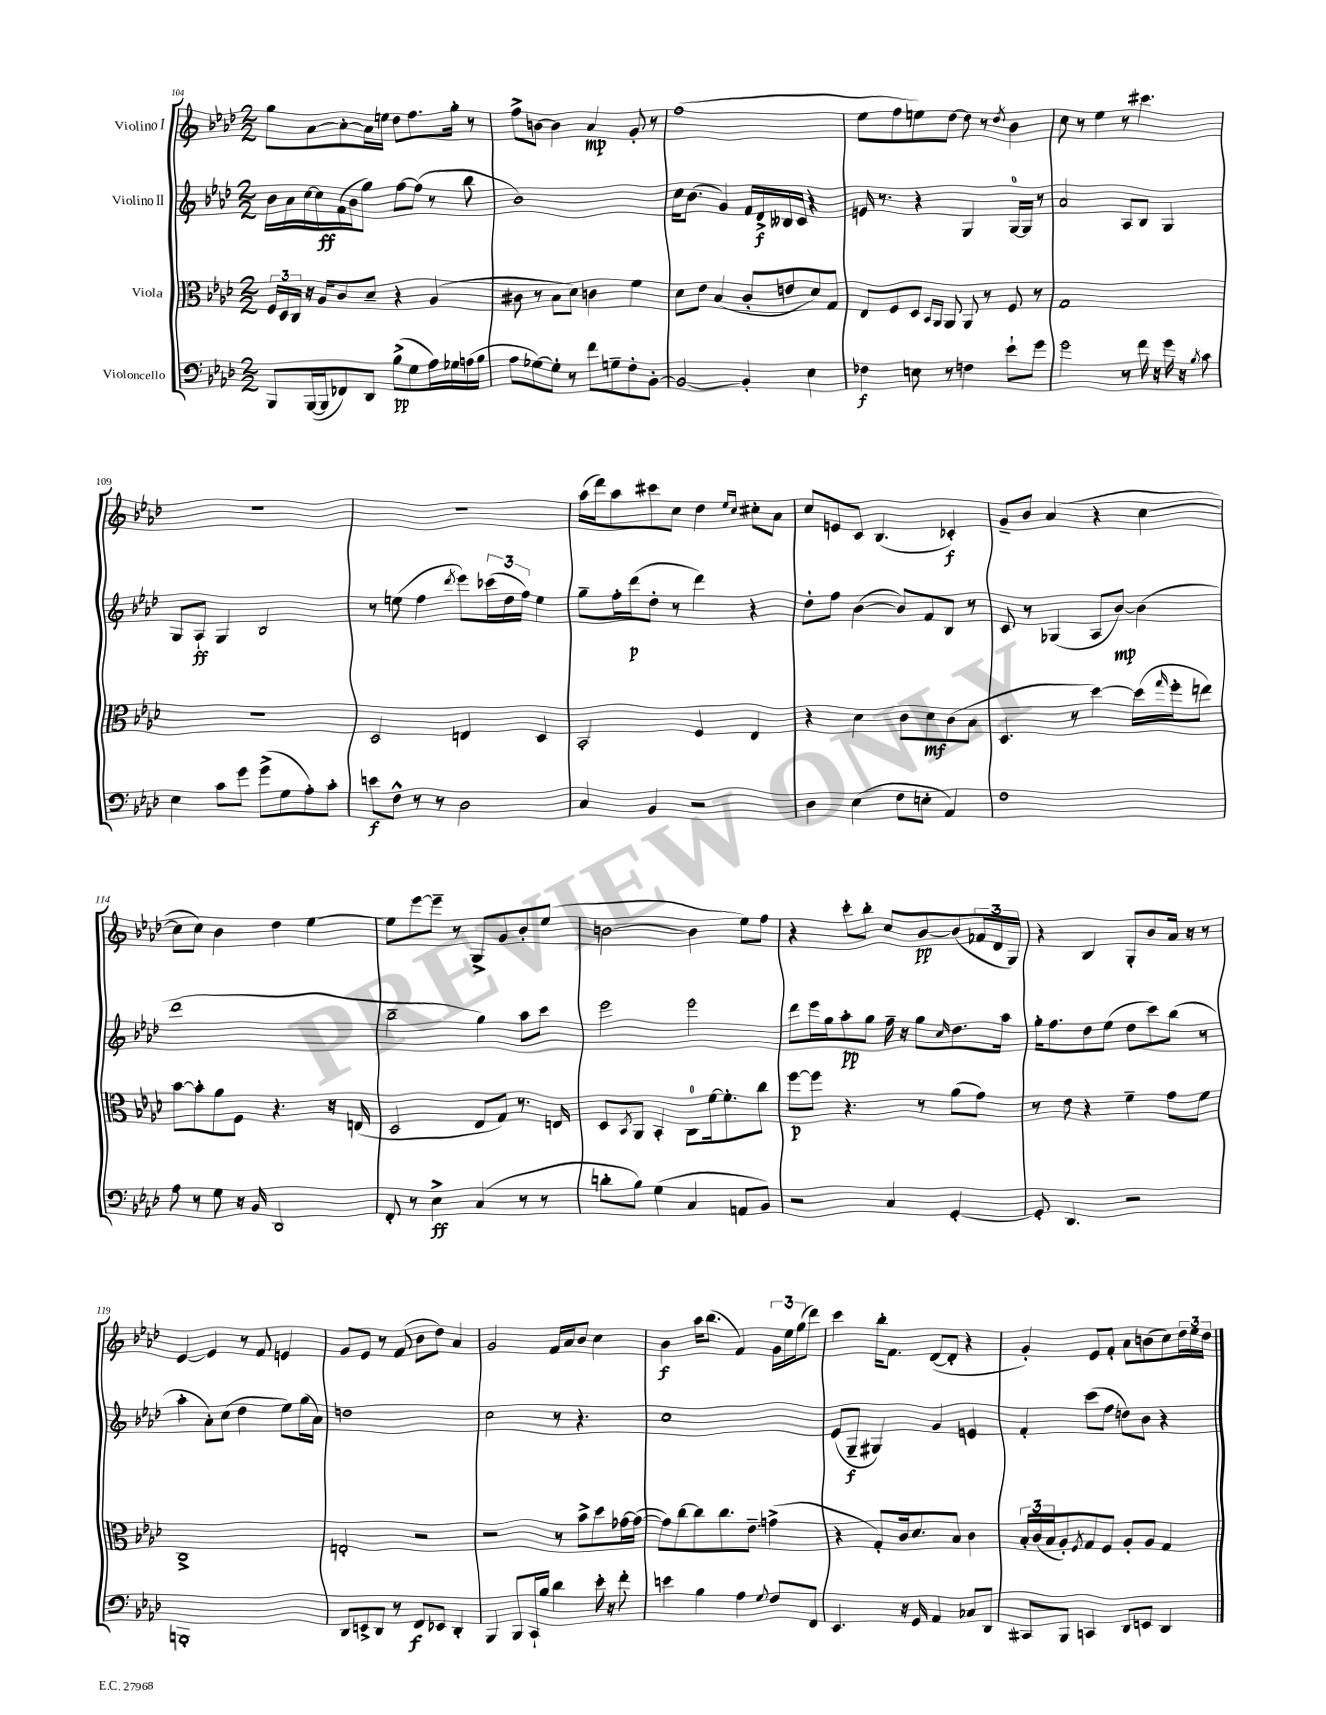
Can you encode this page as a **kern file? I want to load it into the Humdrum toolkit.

**kern	**kern	**kern	**kern
*staff4	*staff3	*staff2	*staff1
*clefF4	*clefC3	*clefG2	*clefG2
*k[b-e-a-d-]	*k[b-e-a-d-]	*k[b-e-a-d-]	*k[b-e-a-d-]
*M2/2	*M2/2	*M2/2	*M2/2
8BBB-	24F	16b-	8gg
.	24D-	.	.
.	.	16a-	.
.	24C	.	.
([16BBB-	16r	[16cc	[8a-
16BBB-]	16A-	16cc]	.
8FF-)	8c	(16f	8a-'_
.	.	16b-	.
8DD-	8d-~	8gg)	16a-]
.	.	.	16ee
(8B-^	4r	[8ff	8dd-
8G	.	(8ff]	8.ff
16A-)	(4A-	8r	.
16G-	.	.	16gg'
(16A	.	8bb-	8r
16B-	.	.	.
=	=	=	=
8A-	8c#	1b-)	8ff^
[8G-)	8r	.	[8b
8G-']	8B-	.	4b]
8r	8d-)	.	.
8f	4c	.	4a-
8G~	.	.	.
8F'	4f	.	8g'
[8BB-'	.	.	8r
=	=	=	=
2BB-_	8d-	16cc	(1ff
.	.	(8.b-	.
.	8e-	.	.
.	(4B-	4g)	.
4BB-']	8c'	16f	.
.	.	16d-^	.
.	8e	16B--	.
.	.	16c	.
4E-	8d-)	4r	.
.	8G	.	.
=	=	=	=
4F-	8E-	16e	8ee-
.	.	8.r	.
.	8F	.	8ff
8E	8D-	4r	8ee)
.	16qqBB-	.	.
.	16qqAA-	.	.
8r	8AA-	.	[8dd-
4F	8AA-	4G	8dd-]
.	8r	.	8r
.	.	.	8qdd-
8e-`	8F	[16G	4b-
.	.	16G]	.
8g	8r	8r	.
=	=	=	=
2g	1G	2a-	8cc
.	.	.	8r
.	.	.	4ee-
8r	.	8A-	8r
16f	.	8B-	4.ccc#
16r	.	.	.
16g	.	4G	.
16r	.	.	.
8qB-	.	.	.
8c	.	.	.
=	=	=	=
4E-	1r	8G	1r
.	.	8A-`	.
8c	.	4G	.
8g	.	.	.
(8g^	.	2B-	.
8G	.	.	.
8A-')	.	.	.
8c'	.	.	.
=	=	=	=
8e	2D-	8r	1r
8F^^	.	(8ee	.
8r	.	4ff	.
8r	.	.	.
.	.	8qddd-	.
2D-	4E	8eee-)	.
.	.	(24ccc-	.
.	.	24dd-	.
.	.	24ff)	.
.	4D-	4ee	.
=	=	=	=
4C	2BB-'	8gg~	(16aa-
.	.	.	16ddd-)
.	.	16ff'	8aa-
.	.	(16ddd-	.
4BB-	.	8dd-'	8ccc#
.	.	8r	8cc
2r	4F	4ddd-)	4dd-
.	.	.	16qqee-
.	.	.	16qqcc
.	4E-	4r	8cc#'
.	.	.	8a-
=	=	=	=
4D-	4r	8dd-'	8cc
.	.	8ff	8e
(4E-	4d-	([4b-	8c
.	.	.	(4.B-
8F	8c	8b-])	.
8E'	8d-	8f	.
4AA-)	(8c	8B-	4c-')
.	8B-	8r	.
=	=	=	=
1F	4.D-	8c	8g~
.	.	8r	8b-
.	.	(4G-	(4a-
.	8r	.	.
.	[4dd-)	8A-	4r
.	.	[8b-)	.
.	(16dd-]	(4b-]	[4cc
.	16qqgg	.	.
.	16ff'	.	.
.	8ee)	.	.
=	=	=	=
8A-	[8b-	1ddd-	8cc]
8r	8b-']	.	8cc)
8G	8a-	.	4b-
16r	8F	.	.
16BB-	.	.	.
2DD-	4.r	.	4dd-
.	.	.	[4ee-
.	16r	.	.
.	(16E	.	.
=	=	=	=
8FF'	2D-	2bb-~	8ee-]
8r	.	.	[8eee-
4E-^	.	.	8eee-~]
.	.	.	8r
(4C	8E-	4gg)	8G^
.	8G)	.	8g
8r	8.r	8aa-	8b-'
8r	.	8ccc	(8ee-
.	16E	.	.
=	=	=	=
8d'	8D-	2eee-	[2b
.	8qBB-	.	.
8B-)	8AA-	.	.
(4G	4BB-'	.	.
4C	8C	2eee-	4b]
.	[16f	.	.
.	8.f']	.	.
8AA	.	.	8ee-)
8BB-)	8cc	.	8ff
=	=	=	=
2r	[8ff	8ddd-	4r
.	8ff]	16eee-	.
.	.	16gg	.
.	4.r	8aa-'	8ccc'
.	.	8gg	8bb-'
4C	.	16ff~	8cc
.	.	16r	.
.	8r	8gg	[8b-
.	.	16qqcc	.
[4GG'	(8a-	8.dd-	(8b-]
.	8g)	.	24f-
.	.	.	24d-
.	.	16aa-	.
.	.	.	24G)
=	=	=	=
8GG']	8r	16gg'	4r
.	.	8.ff	.
4.DD-	8e-	.	.
.	4r	8dd-	4B-
.	.	(8ee-	.
2r	4f~	8dd-	8G'
.	.	8ccc)	8b-
.	8g	(8bb-	16a-
.	.	.	16r
.	8f	8r	8r
=	=	=	=
1BBB'	1C^	4aa-'	[4e-
.	.	8a-')	4e-]
.	.	(8cc	.
.	.	4dd-	8r
.	.	.	8f
.	.	8ee-)	4e
.	.	(16gg	.
.	.	16a-)	.
=	=	=	=
8DD-	2E'	1dd	8g
8EE^	.	.	8e-
8DD-	.	.	8r
8r	.	.	(8f
8FF	2r	.	8b-
8EE-	.	.	8dd-)
4DD-'	.	.	4a-
=	=	=	=
4BBB-	2r	2cc	2g
8BBB-	.	.	.
16CC`	.	.	.
16B-	.	.	.
4d-	8r	8r	16f
.	.	.	16a-
.	8b-^	4.r	8b-
16e-'	8dd-	.	4cc
16r	.	.	.
8f'	[16g-	.	.
.	(16g-_	.	.
=	=	=	=
4e	8g-])	1cc	4b-
.	[8cc	.	.
4B-	8cc]	.	16aa-
.	.	.	(8.bb-
.	8.cc	.	.
4A-	.	.	4f)
.	8.e-~	.	.
8qqG	.	.	.
8F	(4g^	.	24g
.	.	.	24ee-
.	.	.	(24gg
8FF	.	.	8ddd-)
=	=	=	=
4.EE-	4r	(8e-	4ccc
.	.	8G~	.
.	8G')	4G#)	16bb-'
.	.	.	8.f
16r	16c	.	.
16GG	8.d-	.	.
4AA-	.	4g	([8d-
.	8B-	.	8d-']
8C-	4c	4e	4r
8DD-	.	.	.
=	=	=	=
8CC#	24B-'	4f'	4g')
.	(24c	.	.
.	24B-	.	.
8BBB-	8A-')	.	.
.	8qF	.	.
4CC	8G	(8ccc	8e-
.	8F	8ff	8f'
8DD-	8A-'	8dd)	8a-
8EE	8A-	8b-	(8b
4DD-	4G	4r	8cc)
.	.	.	24dd-
.	.	.	24ee-
.	.	.	24dd-
==	==	==	==
*-	*-	*-	*-
